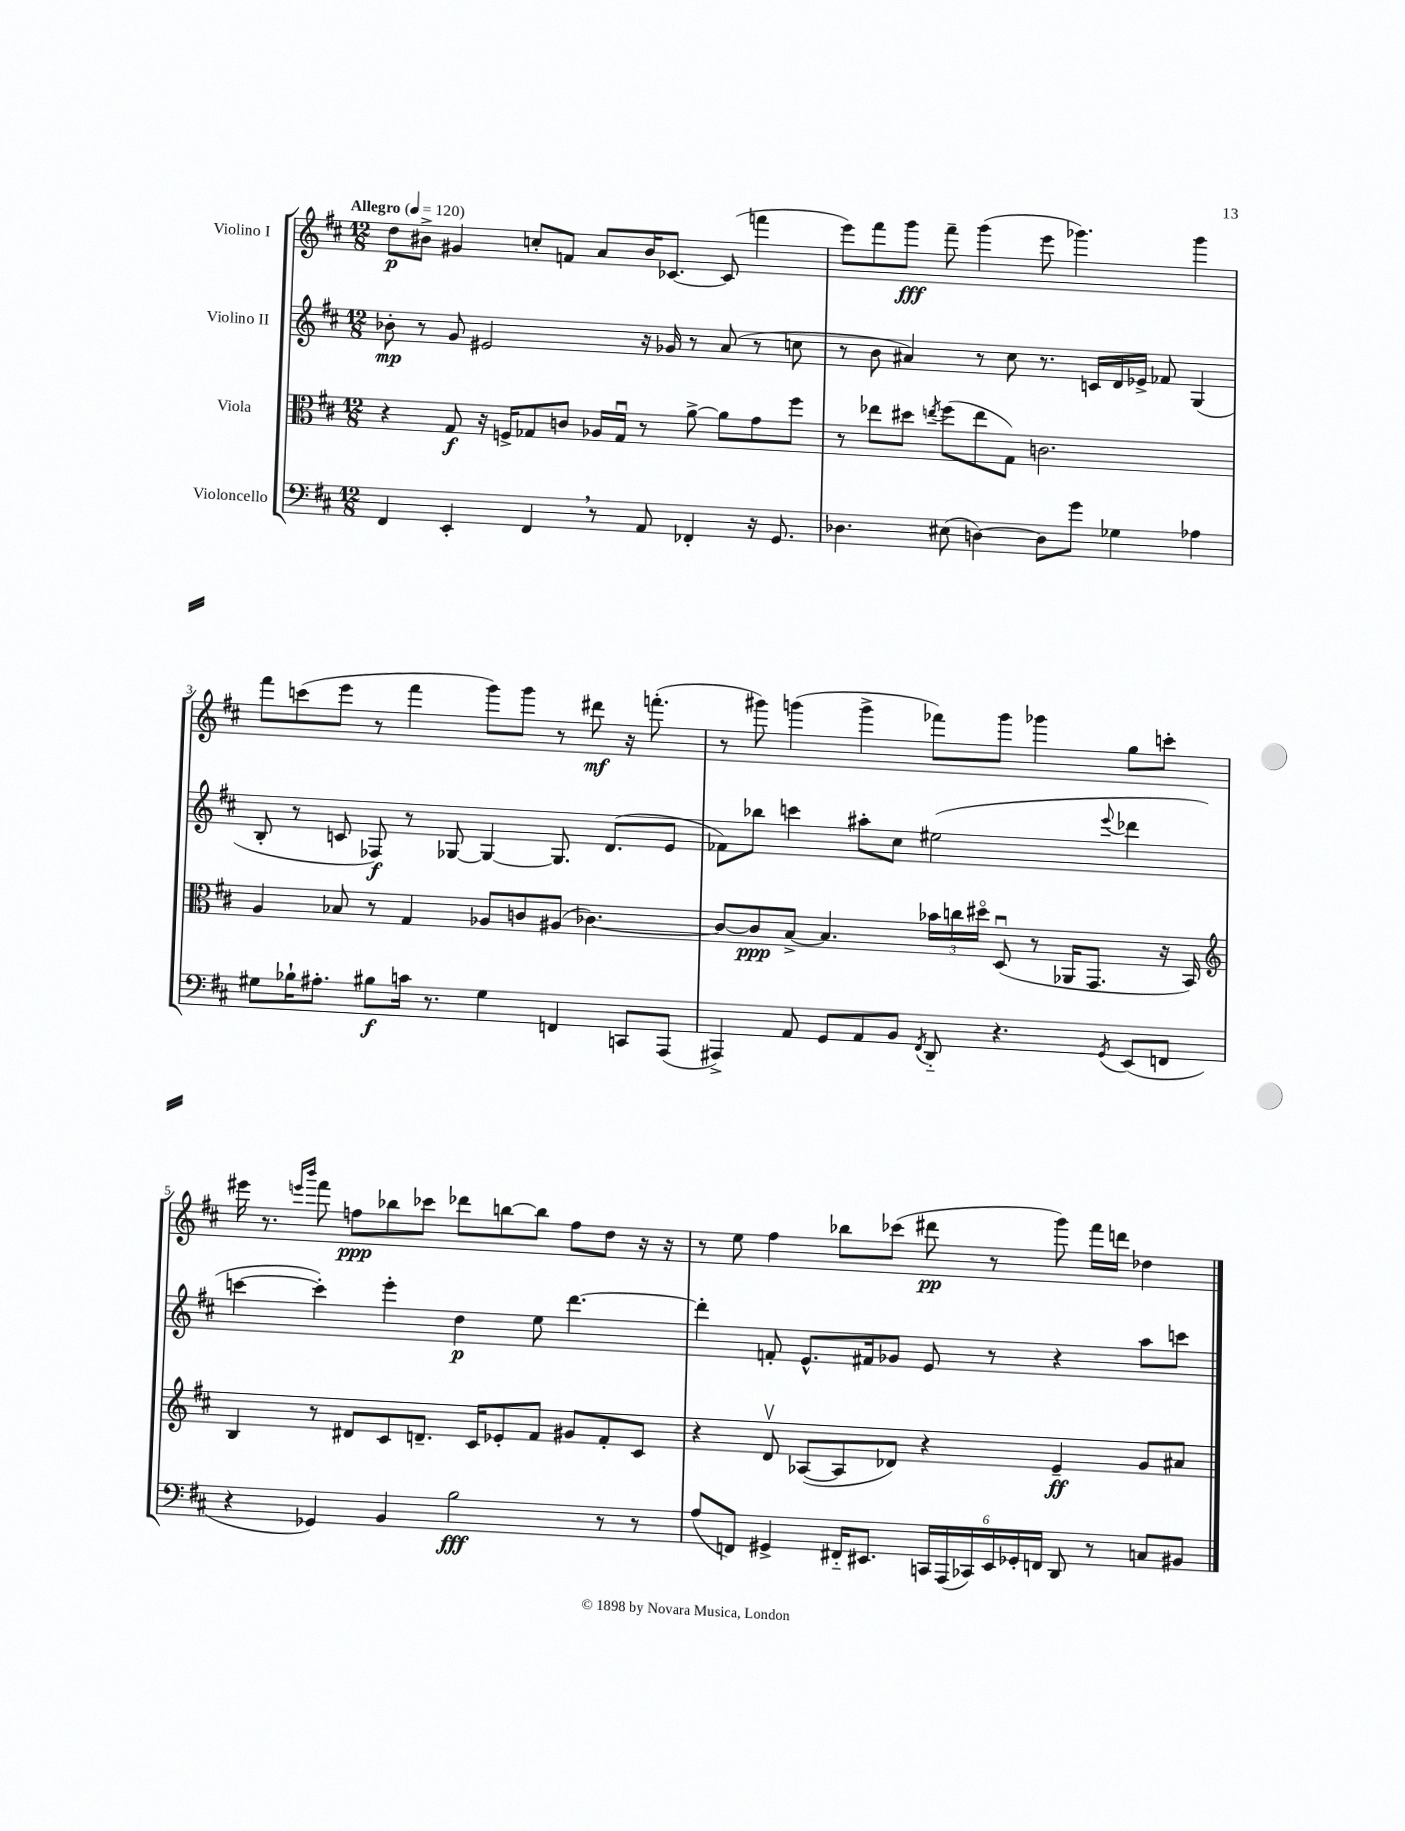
<<
\new StaffGroup <<
\new Staff = "s0" \with { instrumentName = "Violino I" } {
    \clef treble \key d \major \numericTimeSignature \time 12/8 \tempo "Allegro" 4 = 120
    \autoBeamOff d''8[\p bis'8]-> gis'4 c''8[-. f'8] a'8[ bis'16 ces'8.]~ ces'8( f'''4 |
    e'''8[) fis'''8 g'''8]\fff fis'''8-- g'''4( e'''8 ges'''4.) ges'''4 |
    fis'''8[ c'''8( e'''8] r8 fis'''4 g'''8[) g'''8] r8 dis'''8\mf r16 f'''8.-.( |
    r8 gis'''8) g'''4( g'''4-> fes'''8[) g'''8] ges'''4 g''8[ c'''8]-. |
    eis'''16 r8. \grace { e'''16[ b'''16] } fis'''8 f''8[\ppp bes''8 ces'''8] des'''8[ b''8~ b''8] f''8[ d''8] r16 r16 |
    r8 e''8 fis''4 bes''8[ ces'''8]( dis'''8\pp r8 g'''8) fis'''16[ d'''16] des''4 \bar "|." |
}
\new Staff = "s1" \with { instrumentName = "Violino II" } {
    \clef treble \key d \major \numericTimeSignature \time 12/8
    \autoBeamOff bes'8-.\mp r8 g'8 eis'2 r16 ges'16 r8 a'8( r8 c''8 |
    r8 b'8 ais'4) r8 cis''8 r8. c'16[ d'16 ees'16]-> fes'8 g4( |
    b8-. r8 c'8 fes8\f) r8 ges8~ ges4~ ges8. d'8.[( e'8] |
    fes'8[) bes''8] c'''4 ais''8[-. cis''8] eis''2( \appoggiatura { e'''8 } des'''4 |
    c'''4~ c'''4-.) e'''4-. d''4\p e''8 d'''4.~ |
    d'''4-. f'8-. e'8.[-^ fis'16 ges'8] e'8 r8 r4 a''8[ c'''8] \bar "|." |
}
\new Staff = "s2" \with { instrumentName = "Viola" } {
    \clef alto \key d \major \numericTimeSignature \time 12/8
    \autoBeamOff r4 g8\f r16 f16[-> ges8 c'8] aes16[ ges16]\downbow r8 a'8~-> a'8[ g'8 fis''8] |
    r8 ees''8[ dis''8] \acciaccatura { e''8 } fis''8[( e''8 g8]) c'2. |
    a4 bes8 r8 g4 aes8[ c'8 ais8]( ces'4.~) |
    ces'8[~ ces'8\ppp b8]~-> b4. \tuplet 3/2 { bes'16[ c''16 dis''16]\flageolet } d8\downbow( r8 aes,16[ g,8.] r16 b,16) |
    \clef treble b4 r8 dis'8[ cis'8 d'8.]-- cis'16[ ees'8-. fis'8] gis'8[ fis'8-. cis'8] |
    r4 d'8\upbow aes8[~( aes8 des'8]) r4 e'4--\ff g'8[ ais'8] \bar "|." |
}
\new Staff = "s3" \with { instrumentName = "Violoncello" } {
    \clef bass \key d \major \numericTimeSignature \time 12/8
    \autoBeamOff fis,4 e,4-. fis,4 \breathe r8 a,8 fes,4-. r16 g,8. |
    des4. eis8( d4~) d8[ g'8] ges4 aes4 |
    gis8[ bes16-! ais8.]-. bis8[\f c'16] r8. gis4 f,4 c,8[ a,,8]( |
    ais,,4->) a,8 g,8[ a,8 b,8] \acciaccatura { fis,8 } d,8-_ r4. \acciaccatura { g,8 } e,8[( f,8] |
    r4 ges,4) b,4 b2\fff r8 r8 |
    a8[( f,8]) gis,4-> fis,16[-_ eis,8.] \tuplet 6/4 { c,16[ a,,16( ces,16) eis,16 ges,16-. f,16] } d,8 r8 c8[ bis,8] \bar "|." |
}
>>
>>
